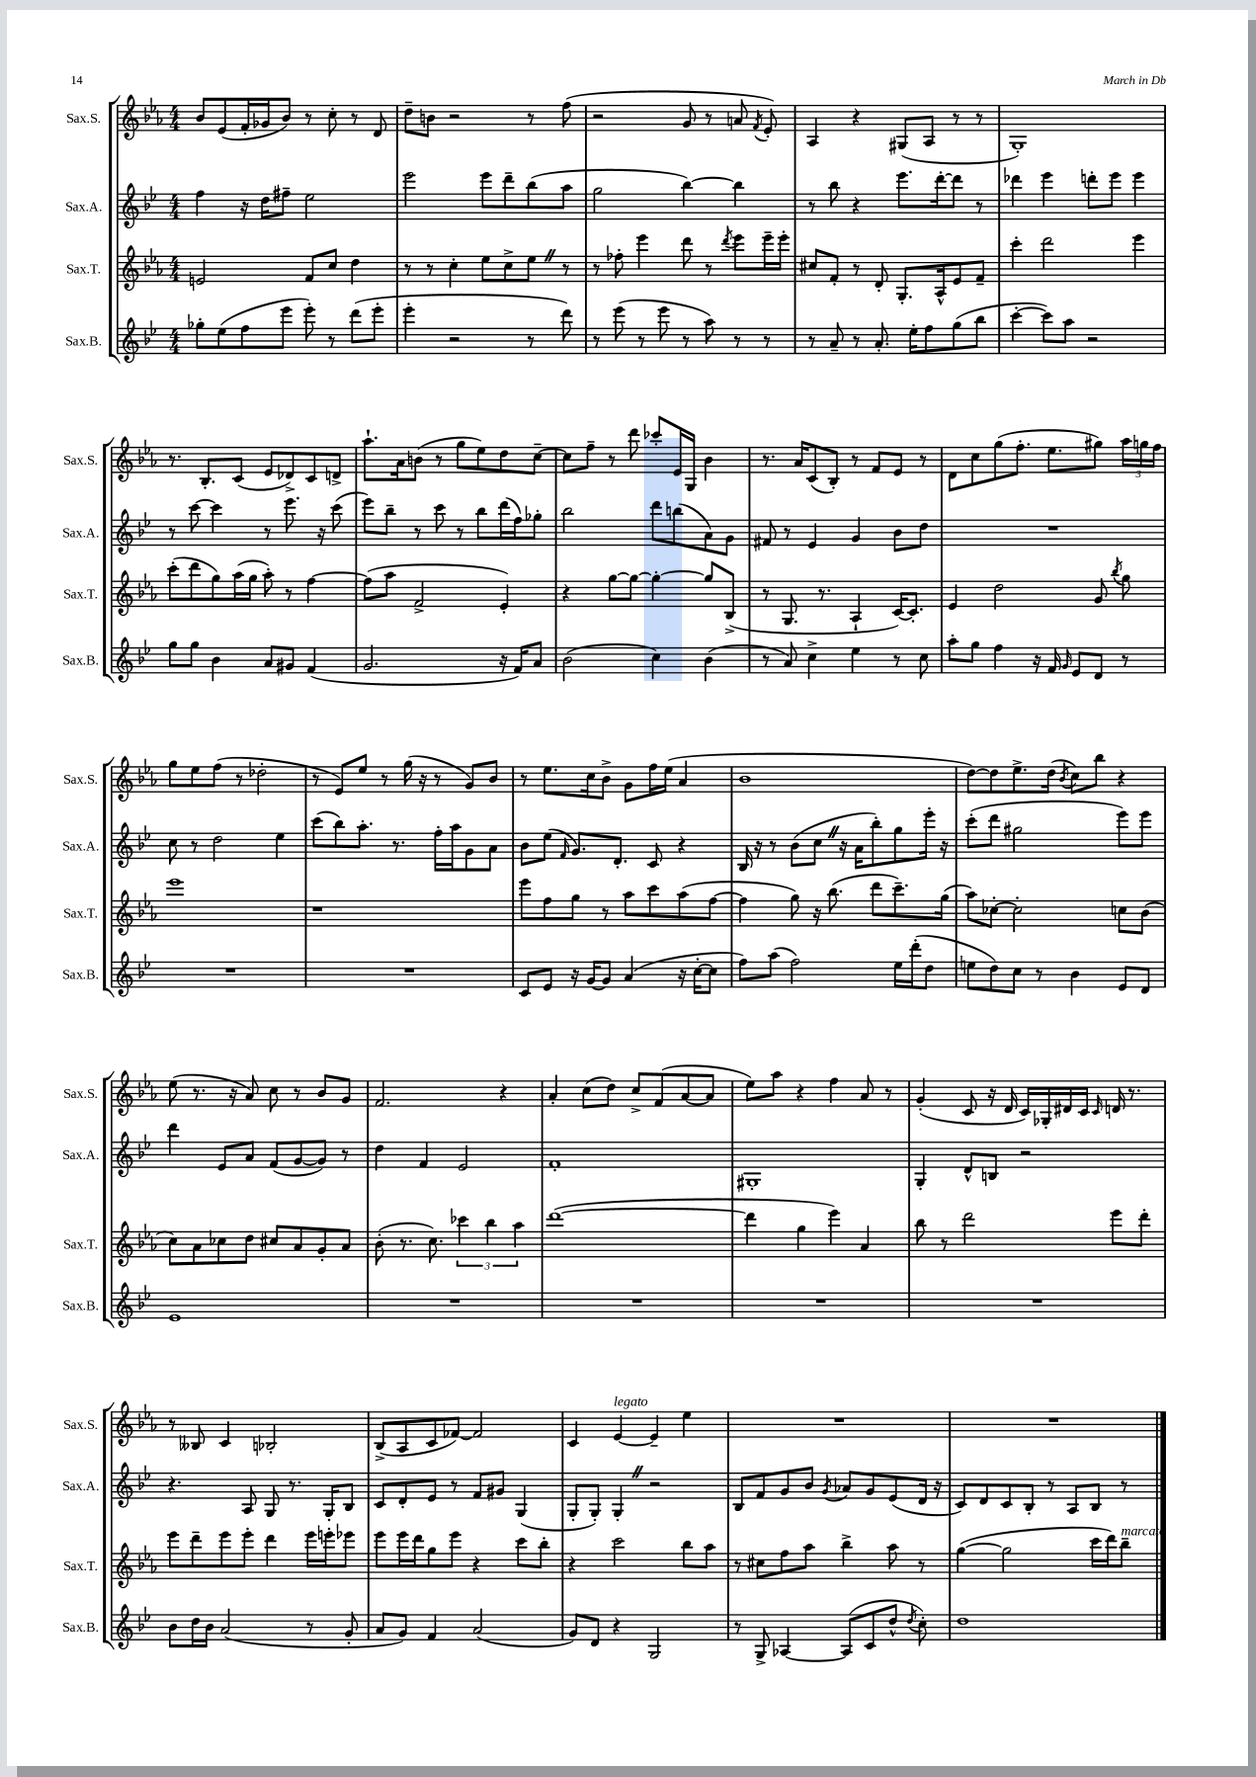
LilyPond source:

<<
\new StaffGroup <<
\new Staff = "s0" \with { instrumentName = "Sax.S." shortInstrumentName = "Sax.S." } {
    \clef treble \key ees \major \numericTimeSignature \time 4/4
    \autoBeamOff bes'8[ ees'8( f'16-. ges'16 bes'8]) r8 c''8-. r8 d'8 |
    d''8[-- b'8] r2 r8 f''8( |
    r2 g'8 r8 a'8 \acciaccatura { f'8 } ees'8-.) |
    aes4 r4 gis8[( aes8] r8 r8 |
    g1-.) |
    r8. bes8.[-. c'8]( ees'8[ des'8->) c'8 d'8]-> |
    aes''8.[-! aes'16 b'8]( r8 g''8[ ees''8) d''8 c''8]~-- |
    c''8[ f''8]-- r8 d'''8 ces'''8[-. ees'16 g16] bes'4 |
    r8. aes'16[ c'8( bes8]-.) r8 f'8[ ees'8] r8 |
    d'8[ c''8 g''8( f''8.]-. ees''8.[ gis''8]) \tuplet 3/2 { aes''16[ g''16 f''16] } |
    g''8[ ees''8 f''8]( r8 des''2-. |
    r8 ees'8[) ees''8] r8 g''16( r16 r8 g'8[) bes'8] |
    r8 ees''8.[ c''16 bes'8]-> g'8[ f''16 ees''16]( aes'4 |
    bes'1 |
    d''8[~) d''8 ees''8.-> d''16]( \acciaccatura { bes'8 } c''8[) bes''8] r4 |
    ees''8( r8. r16 aes'8) c''8 r8 bes'8[ g'8] |
    f'2. r4 |
    aes'4-. c''8[( d''8]) c''8[-> f'8( aes'8~ aes'8] |
    ees''8[) aes''8] r4 f''4 aes'8 r8 |
    g'4-.( c'8 r16 d'16 c'16[) ges16-. dis'16 c'16] \grace { c'16 } d'16 r8. |
    r8 beses8 c'4 bes2-. |
    bes8[->( aes8 c'8 fes'8]~) fes'2 |
    c'4 ees'4~^\markup { \italic "legato" } ees'4-- ees''4 |
    R1 |
    R1 \bar "|." |
}
\new Staff = "s1" \with { instrumentName = "Sax.A." shortInstrumentName = "Sax.A." } {
    \clef treble \key bes \major \numericTimeSignature \time 4/4
    \autoBeamOff f''4 r16 d''16[ fis''8]-- ees''2 |
    ees'''2 ees'''8[ d'''8-- bes''8( a''8] |
    g''2 bes''4~) bes''4 |
    r8 bes''8 r4 ees'''8.[ d'''16~-. d'''8] r8 |
    des'''4 ees'''4 d'''8[-. ees'''8] ees'''4 |
    r8 c'''8~ c'''4 r8 ees'''8. r16 c'''8( |
    ees'''8[) bes''8]-- r8 c'''8 r8 bes''8[ d'''16( f''16) ges''8]-. |
    bes''2 d'''8[ b''8( a'8) g'8] |
    fis'8 r8 ees'4 g'4 bes'8[ d''8] |
    R1 |
    c''8 r8 d''2 ees''4 |
    c'''8[( bes''8) a''8.]-. r8. f''16[-. a''16 g'8 a'8] |
    bes'8[ ees''8]( \grace { f'16 } g'8.[) d'8.]-. c'8 r4 |
    bes16 r16 r8 bes'8[( c''8] \once \override BreathingSign.text = \markup { \musicglyph "scripts.caesura.straight" } \breathe r16 a'16[ bes''8-.) g''8 ees'''16]-. r16 |
    c'''8[-.( d'''8] gis''2 ees'''8[) ees'''8] |
    d'''4 ees'8[ a'8] f'8[( g'8~ g'8]) r8 |
    d''4 f'4 ees'2 |
    f'1-. |
    gis1-. |
    g4-. d'8[-^ b8] r2 |
    r4. a8 g8 r8. g16[-. bes8] |
    c'8[ d'8-. ees'8] r8 f'8[ gis'8] g4( |
    g8[-. g8]-.) g4-. \once \override BreathingSign.text = \markup { \musicglyph "scripts.caesura.straight" } \breathe r2 |
    bes8[ f'8 g'8 bes'8] \acciaccatura { g'8 } aes'8[ g'8 ees'8( d'16] r16 |
    c'8[) d'8 c'8 bes8]-. r8 a8[ bes8] r8 \bar "|." |
}
\new Staff = "s2" \with { instrumentName = "Sax.T." shortInstrumentName = "Sax.T." } {
    \clef treble \key ees \major \numericTimeSignature \time 4/4
    \autoBeamOff e'2 f'8[ c''8] d''4 |
    r8 r8 c''4-. ees''8[ c''8-> ees''8] \once \override BreathingSign.text = \markup { \musicglyph "scripts.caesura.straight" } \breathe r8 |
    r8 fes''8-. ees'''4 d'''8 r8 \acciaccatura { d'''8 } ees'''8[ ees'''16-- ees'''16]-. |
    cis''8[ f'8]-. r8 d'8-. g8.[-. aes16-^ ees'8 f'8]-- |
    c'''4-. d'''2 ees'''4 |
    c'''8[-.( d'''8 g''8) aes''16( g''16] aes''8-.) r8 f''4~ |
    f''8[( aes''8] f'2-> ees'4-.) |
    r4 g''8[~ g''8]~ g''4~-. g''8[ bes8]->( |
    r8 g8. r8. aes4-! c'16[~) c'8.]-. |
    ees'4 d''2 g'8 \acciaccatura { bes''8 } g''8 |
    ees'''1 |
    r1 |
    ees'''8[ f''8 g''8] r8 aes''8[ c'''8 aes''8( f''8]~ |
    f''4 g''8) r16 bes''8.( d'''8[ c'''8.--) g''16]( |
    aes''8[) ces''8]~-. ces''2-. c''8[ bes'8]( |
    c''8[) aes'8 ces''8 d''8] cis''8[ aes'8 g'8-. aes'8] |
    bes'8-.( r8. c''8.) \tuplet 3/2 { ces'''4 bes''4 aes''4 } |
    d'''1~( |
    d'''4 g''4 ees'''4) aes'4 |
    bes''8 r8 d'''2 ees'''8[ d'''8]-. |
    ees'''8[ d'''8-- ees'''8 ees'''8]-. d'''4 ees'''16[ e'''16-. ees'''8] |
    ees'''8[ ees'''16 d'''16 g''8 ees'''8] r4 c'''8[ bes''8]-. |
    r4 c'''2 bes''8[ aes''8] |
    r8 cis''8[ f''8 aes''8] bes''4-> aes''8 r8 |
    g''4~( g''2 c'''16[ d'''16) bes''8]--^\markup { \italic "marcato" } \bar "|." |
}
\new Staff = "s3" \with { instrumentName = "Sax.B." shortInstrumentName = "Sax.B." } {
    \clef treble \key bes \major \numericTimeSignature \time 4/4
    \autoBeamOff ges''8[-. ees''8( f''8 ees'''8] ees'''8-.) r8 d'''8[( ees'''8]-. |
    ees'''4-. r2 r8 d'''8) |
    r8 ees'''8( r8 ees'''8 r8 a''8) r8 r8 |
    r8 a'8-- r8 a'8.-. ees''16[-. f''8 g''8( bes''8] |
    c'''4~-. c'''8[) a''8] r2 |
    g''8[ g''8] bes'4 a'8[ gis'8] f'4( |
    g'2. r16 f'16[) a'8] |
    bes'2( c''4) bes'4( |
    r8 a'8) c''4-> ees''4 r8 c''8 |
    a''8[-. g''8] f''4 r16 f'16 \grace { g'16 } ees'8[ d'8] r8 |
    R1 |
    R1 |
    c'8[ ees'8] r16 g'16[~ g'8] a'4( r16 c''16[~-. c''8] |
    f''8[) a''8]( f''2) ees''16[ d'''16-.( d''8] |
    e''8[ d''8) c''8] r8 bes'4 ees'8[ d'8] |
    ees'1 |
    R1 |
    R1 |
    R1 |
    R1 |
    bes'8[ d''16 bes'16] a'2( r8 g'8-. |
    a'8[ g'8]) f'4 a'2( |
    g'8[) d'8] r4 g2 |
    r8 g8-> aes4~ aes8[( c'8 d''8]-^ \acciaccatura { d''8 } c''8-.) |
    d''1 \bar "|." |
}
>>
>>
\layout { \context { \Score \remove "Bar_number_engraver" } }
